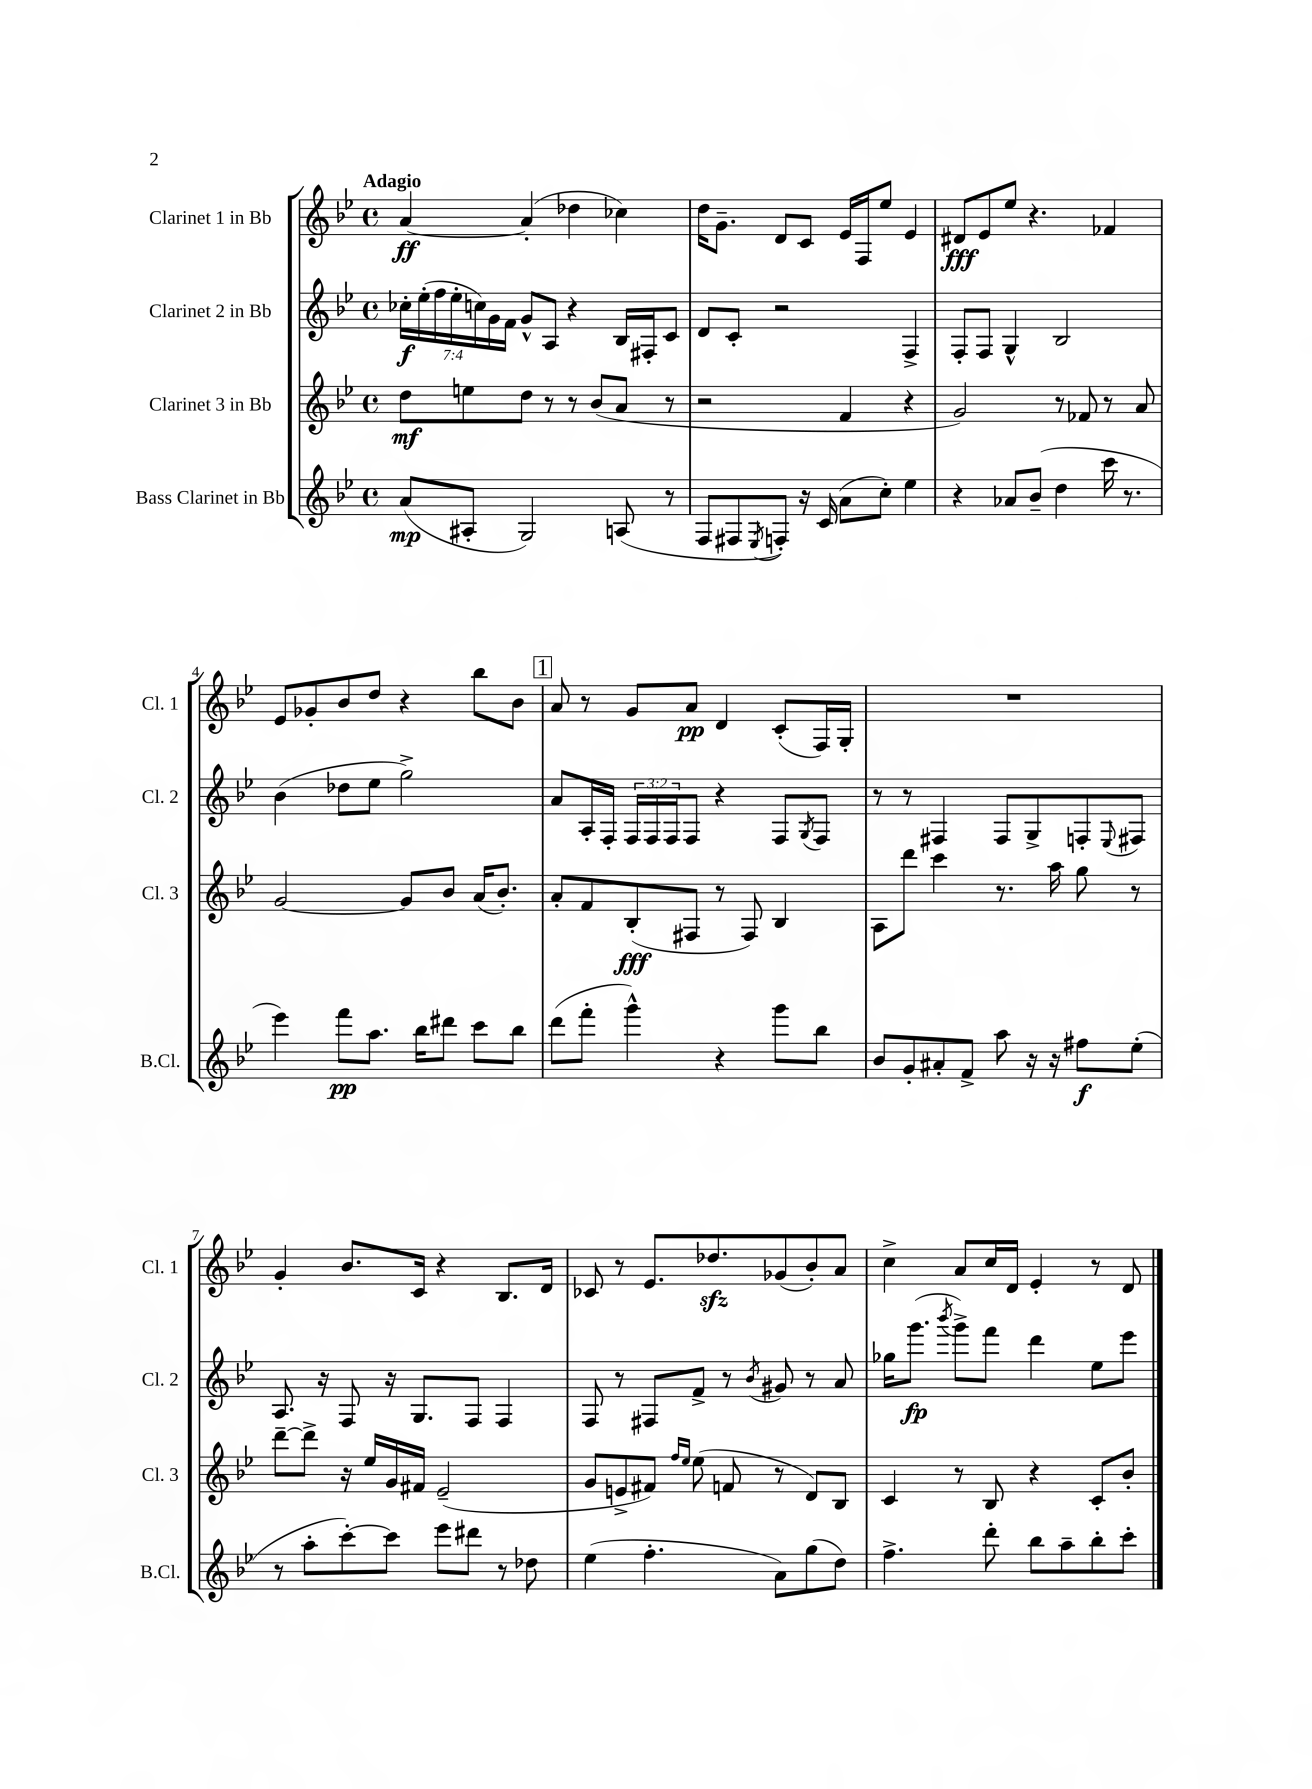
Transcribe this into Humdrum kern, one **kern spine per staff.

**kern	**kern	**kern	**kern
*staff4	*staff3	*staff2	*staff1
*clefG2	*clefG2	*clefG2	*clefG2
*k[b-e-]	*k[b-e-]	*k[b-e-]	*k[b-e-]
*M4/4	*M4/4	*M4/4	*M4/4
*met(c)	*met(c)	*met(c)	*met(c)
(8a	8dd	28cc-'	[4a
.	.	(28ee-'	.
.	.	28ff	.
.	.	28ee-'	.
8A#'	8ee	.	.
.	.	28cc)	.
.	.	28g	.
.	.	28f	.
2G)	8dd	8g^^	(4a']
.	8r	8A	.
.	8r	4r	4dd-
.	(8b-	.	.
(8A	8a	16B-	4cc-)
.	.	16F#'	.
8r	8r	8c	.
=	=	=	=
8F	2r	8d	16dd
.	.	.	8.g~
8F#	.	8c'	.
8qE-	.	.	.
8F')	.	2r	8d
16r	.	.	8c
(16c	.	.	.
8a	4f	.	16e-
.	.	.	16F
8cc')	.	.	8ee-
4ee-	4r	4F^	4e-
=	=	=	=
4r	2g)	8F'	8d#
.	.	8F	8e-
8a-	.	4G^^	8ee-
(8b-~	.	.	4.r
4dd	8r	2B-	.
.	8f-	.	.
16ccc	8r	.	4f-
8.r	.	.	.
.	8a	.	.
=	=	=	=
4eee-)	[2g	(4b-	8e-
.	.	.	8g-'
8fff	.	8dd-	8b-
8.aa	.	8ee-	8dd
.	8g]	2gg^)	4r
16bb-	.	.	.
8ddd#	8b-	.	.
8ccc	(16a	.	8bb-
.	8.b-')	.	.
8bb-	.	.	8b-
=	=	=	=
(8ddd	8a'	8a	8a
8fff'	8f	16A'	8r
.	.	16F'	.
4ggg^^)	(8B-'	24F	8g
.	.	24F	.
.	.	24F	.
.	8F#	8F	8a
4r	8r	4r	4d
.	8F#)	.	.
8ggg	4B-	8F	(8c'
.	.	8qG	.
8bb-	.	8F	16F)
.	.	.	16G'
=	=	=	=
8b-	8A	8r	1r
8g'	8ddd	8r	.
8a#'	4ccc	4F#	.
8f^	.	.	.
8aa	8.r	8F#	.
16r	.	8G^	.
16r	16aa	.	.
8ff#	8gg	8F'	.
.	.	8qqE-	.
(8ee-'	8r	8F#	.
=	=	=	=
8r	[8ddd~	8.A	4g'
8aa'	8ddd^]	.	.
.	.	16r	.
[8ccc')	16r	8F	8.b-
.	16ee-	.	.
8ccc]	16g	16r	.
.	16f#	8.G	16c
8eee-	(2e-~	.	4r
8ddd#	.	8F	.
8r	.	4F	8.B-
8dd-	.	.	.
.	.	.	16d
=	=	=	=
(4ee-	8g	8F	8c-
.	8e^	8r	8r
4.ff'	8f#)	8F#	8.e-
.	16qqff	.	.
.	16qqee-	.	.
.	(8ee-	8f^	.
.	.	.	8.dd-
.	8f	8r	.
.	.	8qb-	.
8a)	8r	8g#	(8g-
(8gg	8d)	8r	8b-')
8dd)	8B-	8a	8a
=	=	=	=
4.ff^	4c	16gg-	4cc^
.	.	(8.ggg	.
.	.	8qbbb-	.
.	8r	8ggg^)	8a
8ddd'	8B-	8fff	16cc
.	.	.	16d
8bb-	4r	4ddd	4e-'
8aa~	.	.	.
8bb-'	8c'	8ee-	8r
8ccc'	8b-'	8eee-	8d
==	==	==	==
*-	*-	*-	*-
